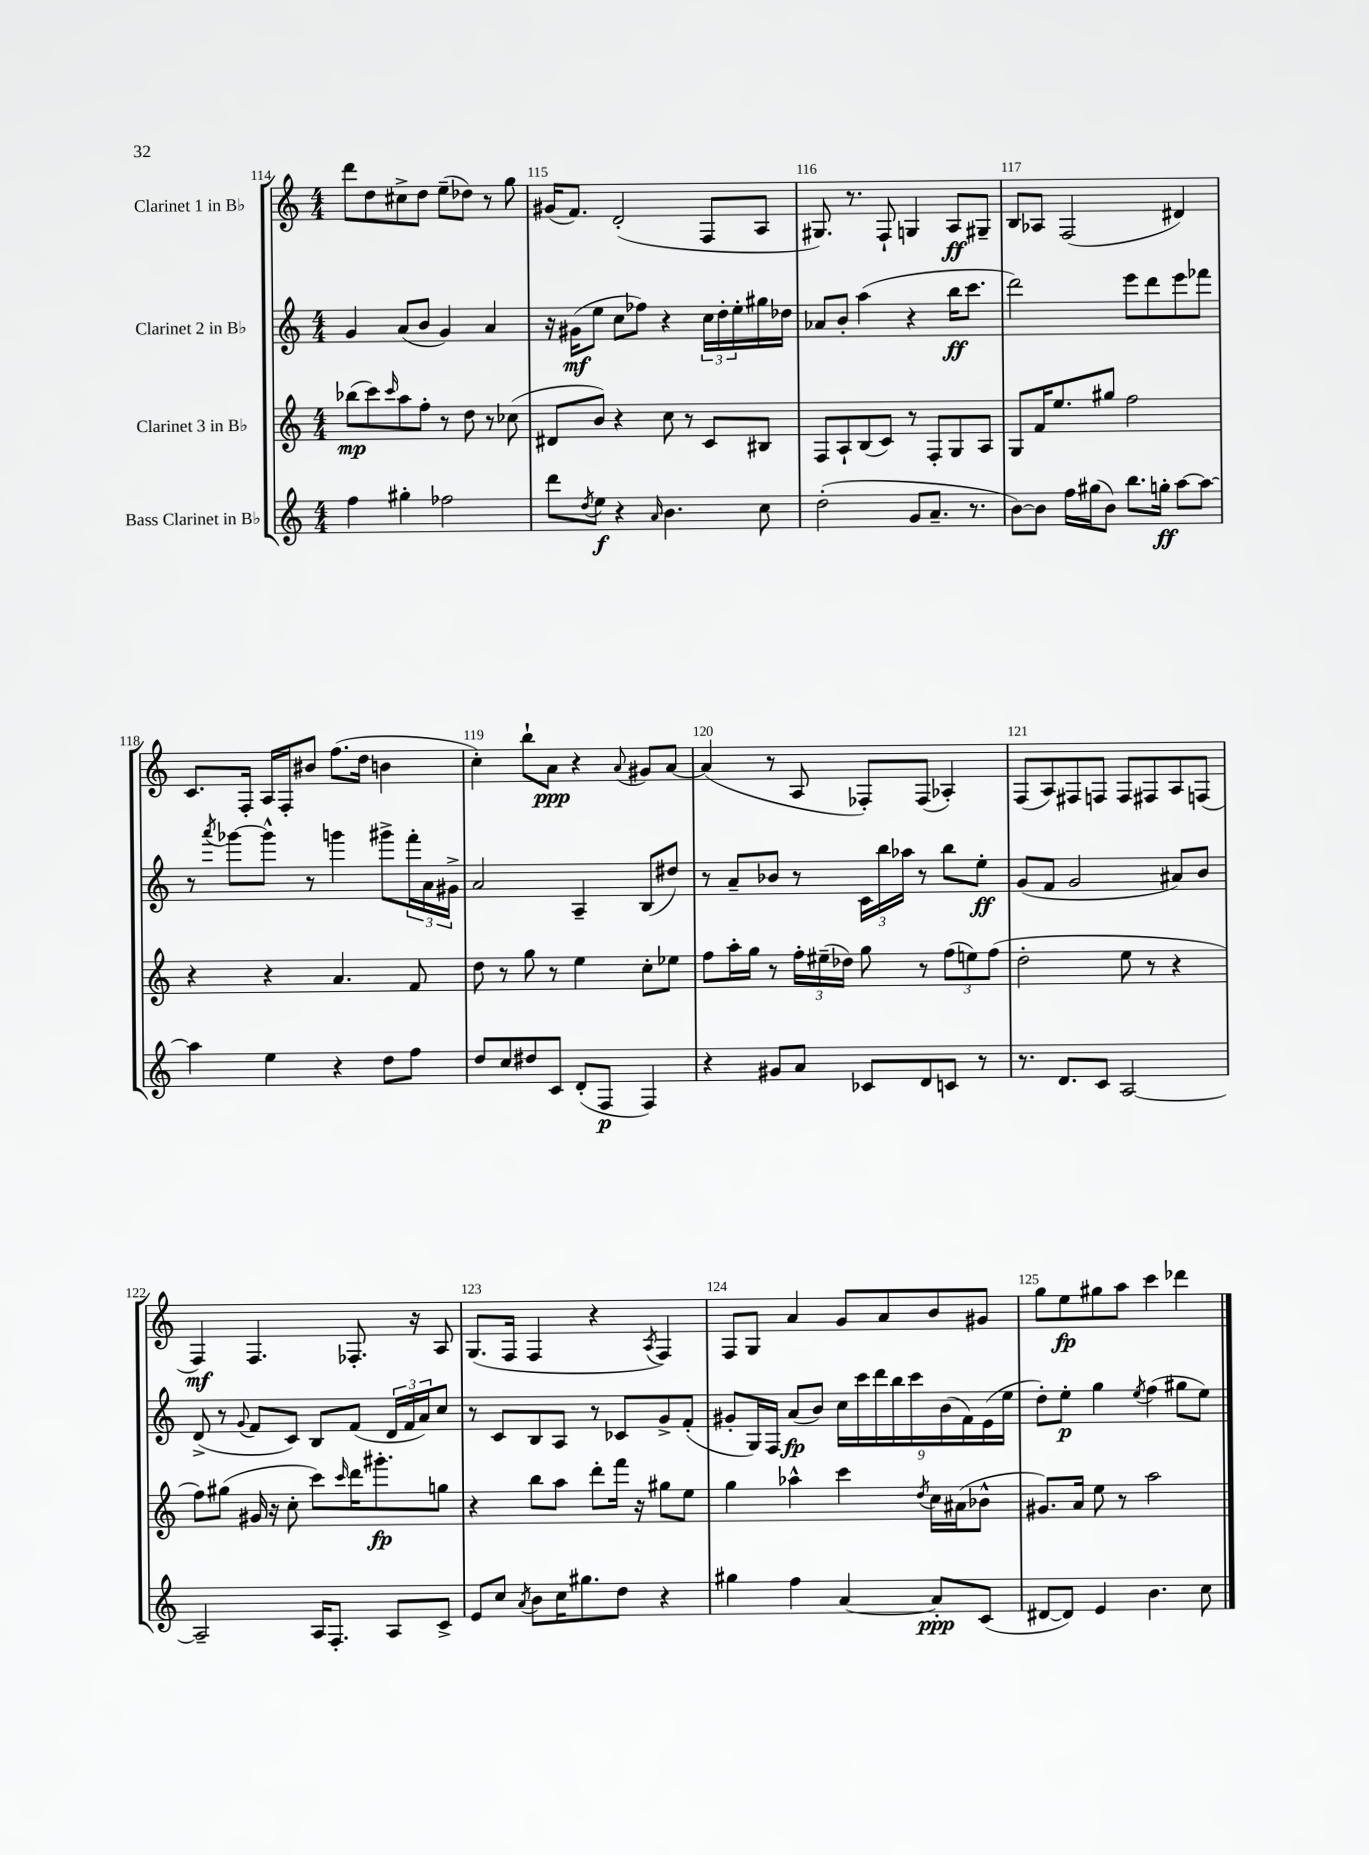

**kern	**kern	**kern	**kern
*staff4	*staff3	*staff2	*staff1
*clefG2	*clefG2	*clefG2	*clefG2
*k[]	*k[]	*k[]	*k[]
*M4/4	*M4/4	*M4/4	*M4/4
4ff\	(8bb-\L	4g/	8ddd\L
.	8ccc\)	.	8dd\
.	16qqccc/	.	.
4gg#'\	8aa\	(8a/L	8cc#^\
.	8ff'\J	8b/J	8dd\J
2ff-\	8r	4g/)	(8ee~\L
.	8dd\	.	8dd-\J)
.	8r	4a/	8r
.	(8cc-\	.	8gg\
=	=	=	=
8ddd\L	8d#/L	16r	(16g#/LK
.	.	(16g#\LK	8.f/J)
8qdd/	.	.	.
8ee\J	8b/J)	8ee\J	.
4r	4r	8cc\L	(2d'/
.	.	8ff-\J)	.
16qqa/	.	.	.
4.b\	8cc\	4r	.
.	8r	.	.
.	8c/L	24cc\LL	8F/L
.	.	24dd'\	.
.	.	24ee'\	.
8cc\	8B#/J	16gg#\	8A/J
.	.	16dd-\JJ	.
=	=	=	=
(2dd'\	8F/L	8a-/L	8.G#/)
.	8A`/	8b'/J	.
.	.	.	8.r
.	(8B/	(4aa\	.
.	8c/J)	.	8F`/
8g/L	8r	4r	4G/
8.a~/J	8F'/L	.	.
.	8G/	16bb\LK	8A/L
8.r	.	8.ccc\J	.
.	8A/J	.	8G#~/J
=	=	=	=
[8b\L)	8G/L	2ddd\)	8B/L
8b\]J	16f/K	.	8A-/J
.	8.ee/	.	.
16ff\LL	.	.	(2F/
(16gg#\J	.	.	.
8b\J)	8gg#/J	.	.
8.bb\L	2ff\	8eee\L	.
.	.	8ddd\	.
16gg'\Jk	.	.	.
[8aa\L	.	8eee\	4d#/)
8aa\_J	.	8fff-\J	.
=	=	=	=
4aa\]	4r	8r	8.c/L
.	.	8qaaa/	.
.	.	[8ggg-\L	.
.	.	.	16F'/Jk
4ee\	4r	8ggg-^^\]J	16A/LL
.	.	.	16F'/J
.	.	8r	8b#/J
4r	4.a/	4ggg\	(8.ff\L
.	.	.	16dd\Jk
8dd\L	.	8ggg#^\L	4b\
8ff\J	8f/	24fff'\L	.
.	.	24a\	.
.	.	24g#^\JJ	.
=	=	=	=
8dd/L	8dd\	2a/	4cc'\)
8cc/	8r	.	.
8dd#/	8gg\	.	8bb`\L
8c/J	8r	.	8a\J
(8d'/L	4ee\	4A~/	4r
8F/J	.	.	.
.	.	.	8qqa/
4F/)	8cc'\L	(8B/L	8g#/L
.	8ee-\J	8dd#/J)	[8a/J
=	=	=	=
4r	8ff\L	8r	(4a/]
.	16aa'\L	8a~/L	.
.	16gg\JJ	.	.
8g#/L	8r	8b-/J	8r
8a/J	24ff'\LL	8r	8A/
.	(24ee#~\	.	.
.	24dd-\JJ)	.	.
8c-/L	8gg\	24c\LL	8F-'/L)
.	.	24bb\	.
.	.	24aa-\JJ	.
8d/	8r	8r	(8F-/J
8c/J	(12ff\L	8bb\L	4A-'/)
.	12ee\)	.	.
8r	.	8ee'\J	.
.	(12ff\J	.	.
=	=	=	=
8.r	2dd'\	(8g/L	(8F/L
.	.	8f/J	8A/)
8.d/L	.	.	.
.	.	2g/	8F#/
8c/J	.	.	8F/J
[2A/	8ee\	.	8F/L
.	8r	.	8F#/
.	4r	8a#/L)	8A/
.	.	8b/J	(8F/J
=	=	=	=
2A~/]	8ff\L)	(8d^/	4F/)
.	(8gg#\J	8r	.
.	.	8qqg/	.
.	16g#/	8f/L	4.F/
.	16r	.	.
.	8cc'\	8c/J)	.
16A/LK	8ccc\L)	8B/L	.
8.F'/J	.	.	.
.	16qqccc/	.	.
.	16ddd\K	(8f/J	8.F-'/
.	8.ggg#'\	.	.
8A/L	.	24d/LL	.
.	.	24f/	.
.	.	.	16r
.	.	24a/J)	.
8c^/J	8gg\J	8cc/J	8A/
=	=	=	=
8e/L	4r	8r	(8.G/L
8cc/J	.	8c/L	.
.	.	.	16F/Jk
8qa/	.	.	.
8b\L	8bb\L	8B/	4F/
16cc\K	8aa\J	8A/J	.
8.gg#\	.	.	.
.	8ddd'\L	8r	4r
8dd\J	16fff\Jk	8c-/L	.
.	16r	.	.
.	.	.	8qA/
4r	8gg#\L	8g^/	4F/)
.	8ee\J	(8f'/J	.
=	=	=	=
4gg#\	4gg\	8g#'/L	8F/L
.	.	16G/L)	8G/J
.	.	16F/JJ	.
4ff\	4aa-^^\	(8a/L	4a/
.	.	8b/J)	.
[4a/	4ccc\	18cc\LL	8g/L
.	.	18ccc\	.
.	.	18ddd\	.
.	.	.	8a/
.	.	18bb\	.
.	.	18ccc\	.
.	8qdd/	.	.
8a'/]L	16cc\LL	.	8b/
.	.	(18b\	.
.	(16a#\J	.	.
.	.	18f\)	.
(8c/J	8b-^^\J	.	8g#/J
.	.	(18e\	.
.	.	18ee\JJ	.
=	=	=	=
[8d#/L	8.g#/L)	8dd'\L)	8gg\L
8d#/]J)	.	8ee'\J	8ee\
.	16a/Jk	.	.
4e/	8ee\	4gg\	8gg#\
.	8r	.	8aa\J
.	.	8qee/	.
4.b\	2aa\	(4ff\	4ccc\
.	.	8gg#\L	4ddd-\
8cc\	.	8ee\J)	.
==	==	==	==
*-	*-	*-	*-
